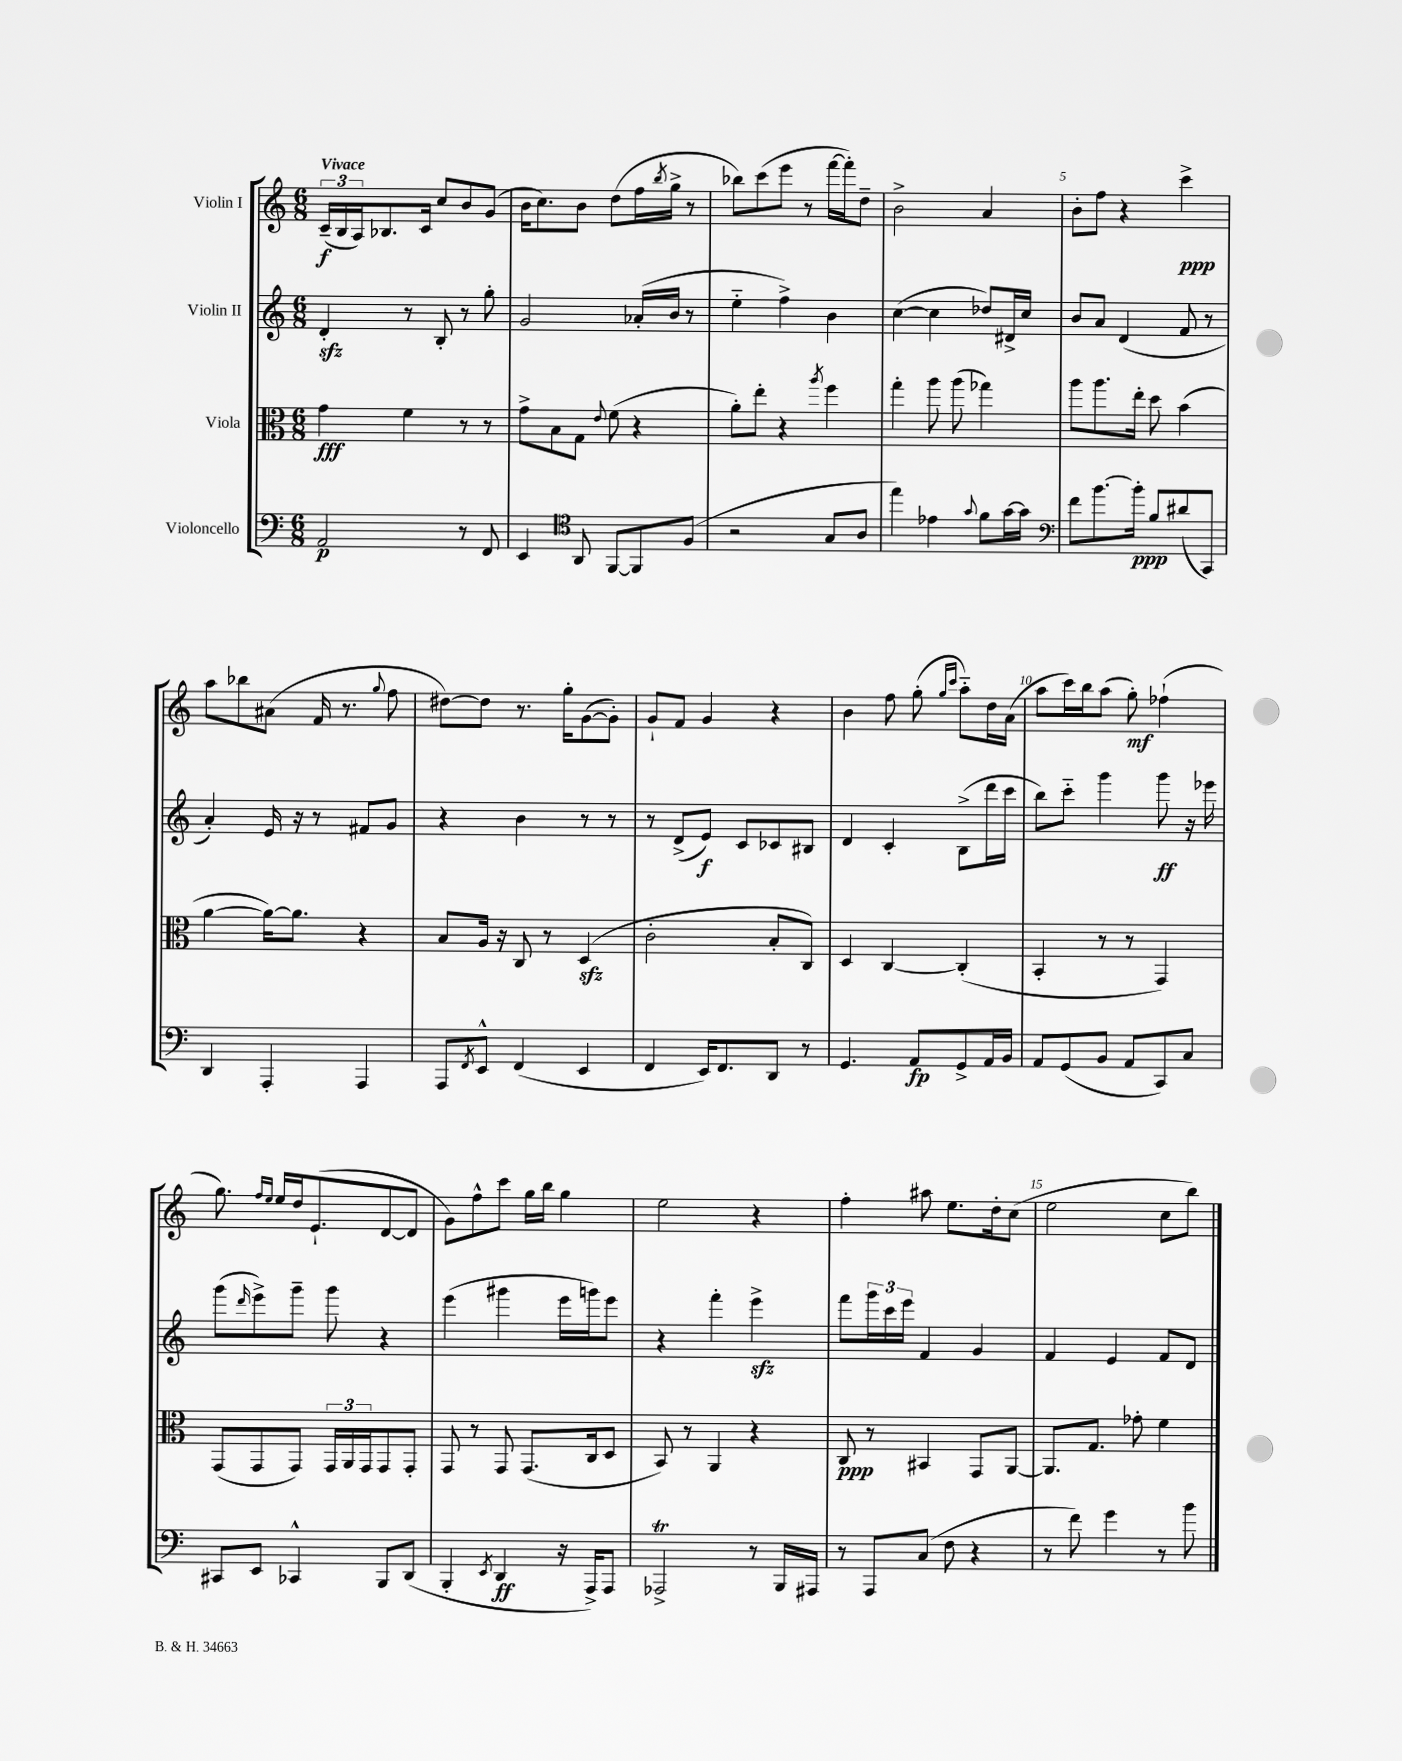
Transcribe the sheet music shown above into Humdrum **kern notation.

**kern	**kern	**kern	**kern
*staff4	*staff3	*staff2	*staff1
*clefF4	*clefC3	*clefG2	*clefG2
*k[]	*k[]	*k[]	*k[]
*M6/8	*M6/8	*M6/8	*M6/8
2AA/	4g\	4d'/	(24c~/LL
.	.	.	24B/
.	.	.	24A/J)
.	.	.	8.B-/
.	4f\	8r	.
.	.	.	16c/Jk
.	.	8B'/	8cc/L
8r	8r	8r	8b/
8FF/	8r	8gg'\	(8g/J
=	=	=	=
4EE/	8g^\L	2g/	16b\LK
.	.	.	8.cc\)
.	8B\	.	.
*clefC4	*	*	*
8AA/	8G\J	.	8b\J
.	8qqe/	.	.
[8FF/L	(8f\	.	(8dd\L
8FF/]	4r	(16a-'/LL	16ff\L
.	.	.	8qbb/
.	.	16b/JJ	16gg^\JJ
(8F/J	.	8r	8r
=	=	=	=
2r	8a'\L)	4ee'~\	8bb-\L)
.	8ee'\J	.	(8ccc\
.	4r	4ff^\)	8eee\J
.	.	.	8r
.	8qaa/	.	.
8G/L	4ff\	4b\	[16fff\LL
.	.	.	16fff'\]J)
8A/J	.	.	8dd~\J
=	=	=	=
4ee\)	4gg'\	([4cc\	2b^\
4e-\	8aa\	4cc\]	.
.	(8aa\	.	.
8qqg/	.	.	.
8f\L	4gg-\)	8dd-/L)	4a/
[16g\L	.	16d#^/L	.
16g\]JJ	.	16cc/JJ	.
=	=	=	=
*clefF4	*	*	*
8f\L	8aa\L	8b/L	8b'\L
[8.b\	8.aa\	8a/J	8ff\J
.	.	(4d/	4r
16b'\]Jk	16ee'\Jk	.	.
8B/L	8dd\	.	.
(8d#/	(4b\	8f/	4ccc^\
8CC/J)	.	8r	.
=	=	=	=
4DD/	[4a\	4a'/)	8aa\L
.	.	.	8bb-\
4AAA'/	16a\_LK)	16e/	(8a#\J
.	8.a\]J	16r	.
.	.	8r	16f/
.	.	.	8.r
4AAA/	4r	8f#/L	.
.	.	.	8qqgg/
.	.	8g/J	8ff\
=	=	=	=
8AAA/L	8B/L	4r	[8dd#\L)
8qFF/	.	.	.
8EE^^/J	16A/Jk	.	8dd#\]J
.	16r	.	.
(4FF/	8C/	4b\	8.r
.	8r	.	.
.	.	.	16gg'\LK
4EE/	(4D/	8r	([8g\
.	.	8r	8g'\]J)
=	=	=	=
4FF/	2c'\	8r	8g`/L
.	.	(8d^/L	8f/J
16EE/LK)	.	8e/J)	4g/
8.FF/	.	.	.
.	.	8c/L	.
8DD/J	8B'/L	8c-/	4r
8r	8C/J)	8B#/J	.
=	=	=	=
4.GG/	4D/	4d/	4b\
.	[4C/	4c'/	8ff\
8AA/L	.	.	(8gg'\
.	.	.	16qqgg/LL
.	.	.	16qqccc/JJ
8GG^/	(4C'/]	(8B^\L	8aa'~\L)
16AA/L	.	16ddd\L	16dd\L
16BB/JJ	.	16ccc\JJ	(16a\JJ
=	=	=	=
8AA/L	4BB'/	8bb\L)	8aa\L
(8GG/	.	8ccc'~\J	16ccc\L)
.	.	.	16bb\J
8BB/J	8r	4ggg\	(8aa\J
8AA/L	8r	.	8gg'\)
8CC/)	4GG/)	8ggg\	(4ff-`\
8C/J	.	16r	.
.	.	16eee-\	.
=	=	=	=
8CC#/L	(8GG/L	(8ggg\L	8.gg\)
.	.	16qqddd/	.
8EE/J	8GG/	8eee^\)	.
.	.	.	16qqff/LL
.	.	.	16qqee/JJ
.	.	.	16ee/LL
4CC-^^/	8GG/J)	8ggg~\J	16dd/J
.	.	.	(8.e`/
.	24GG/LL	8ggg\	.
.	24AA/	.	.
.	24GG/J	.	.
8BBB/L	8GG/	4r	[8d/
(8DD/J	8GG'/J	.	8d/]J
=	=	=	=
4BBB'/	8GG/	(4eee\	8g\L)
.	8r	.	8ff^^\
8qEE/	.	.	.
4DD/	8GG/	4ggg#\	8ccc\J
.	(8.GG/L	.	16gg\LL
.	.	.	16bb\JJ
16r	.	16eee\LL	4gg\
16AAA^/LK)	16C/k	16ggg\J)	.
8AAA/J	8D/J	8eee\J	.
=	=	=	=
2AAA-^/	8BB/)	4r	2ee\
.	8r	.	.
.	4AA/	4fff'\	.
8r	4r	4eee^\	4r
16BBB/LL	.	.	.
16AAA#/JJ	.	.	.
=	=	=	=
8r	8C/	8fff\L	4ff'\
8AAA/L	8r	24ggg\L	.
.	.	24ccc\	.
.	.	24eee\JJ	.
(8C/J	4BB#/	4f/	8aa#\
8F\	.	.	8.ee\L
4r	8GG/L	4g/	.
.	.	.	16dd'\k
.	[8AA/J	.	(8cc\J
=	=	=	=
8r	8.AA/]L	4f/	2ee\
8f\)	.	.	.
.	8.G/J	.	.
4g\	.	4e/	.
.	8g-'\	.	.
8r	4f\	8f/L	8cc\L
8b\	.	8d/J	8bb\J)
==	==	==	==
*-	*-	*-	*-
